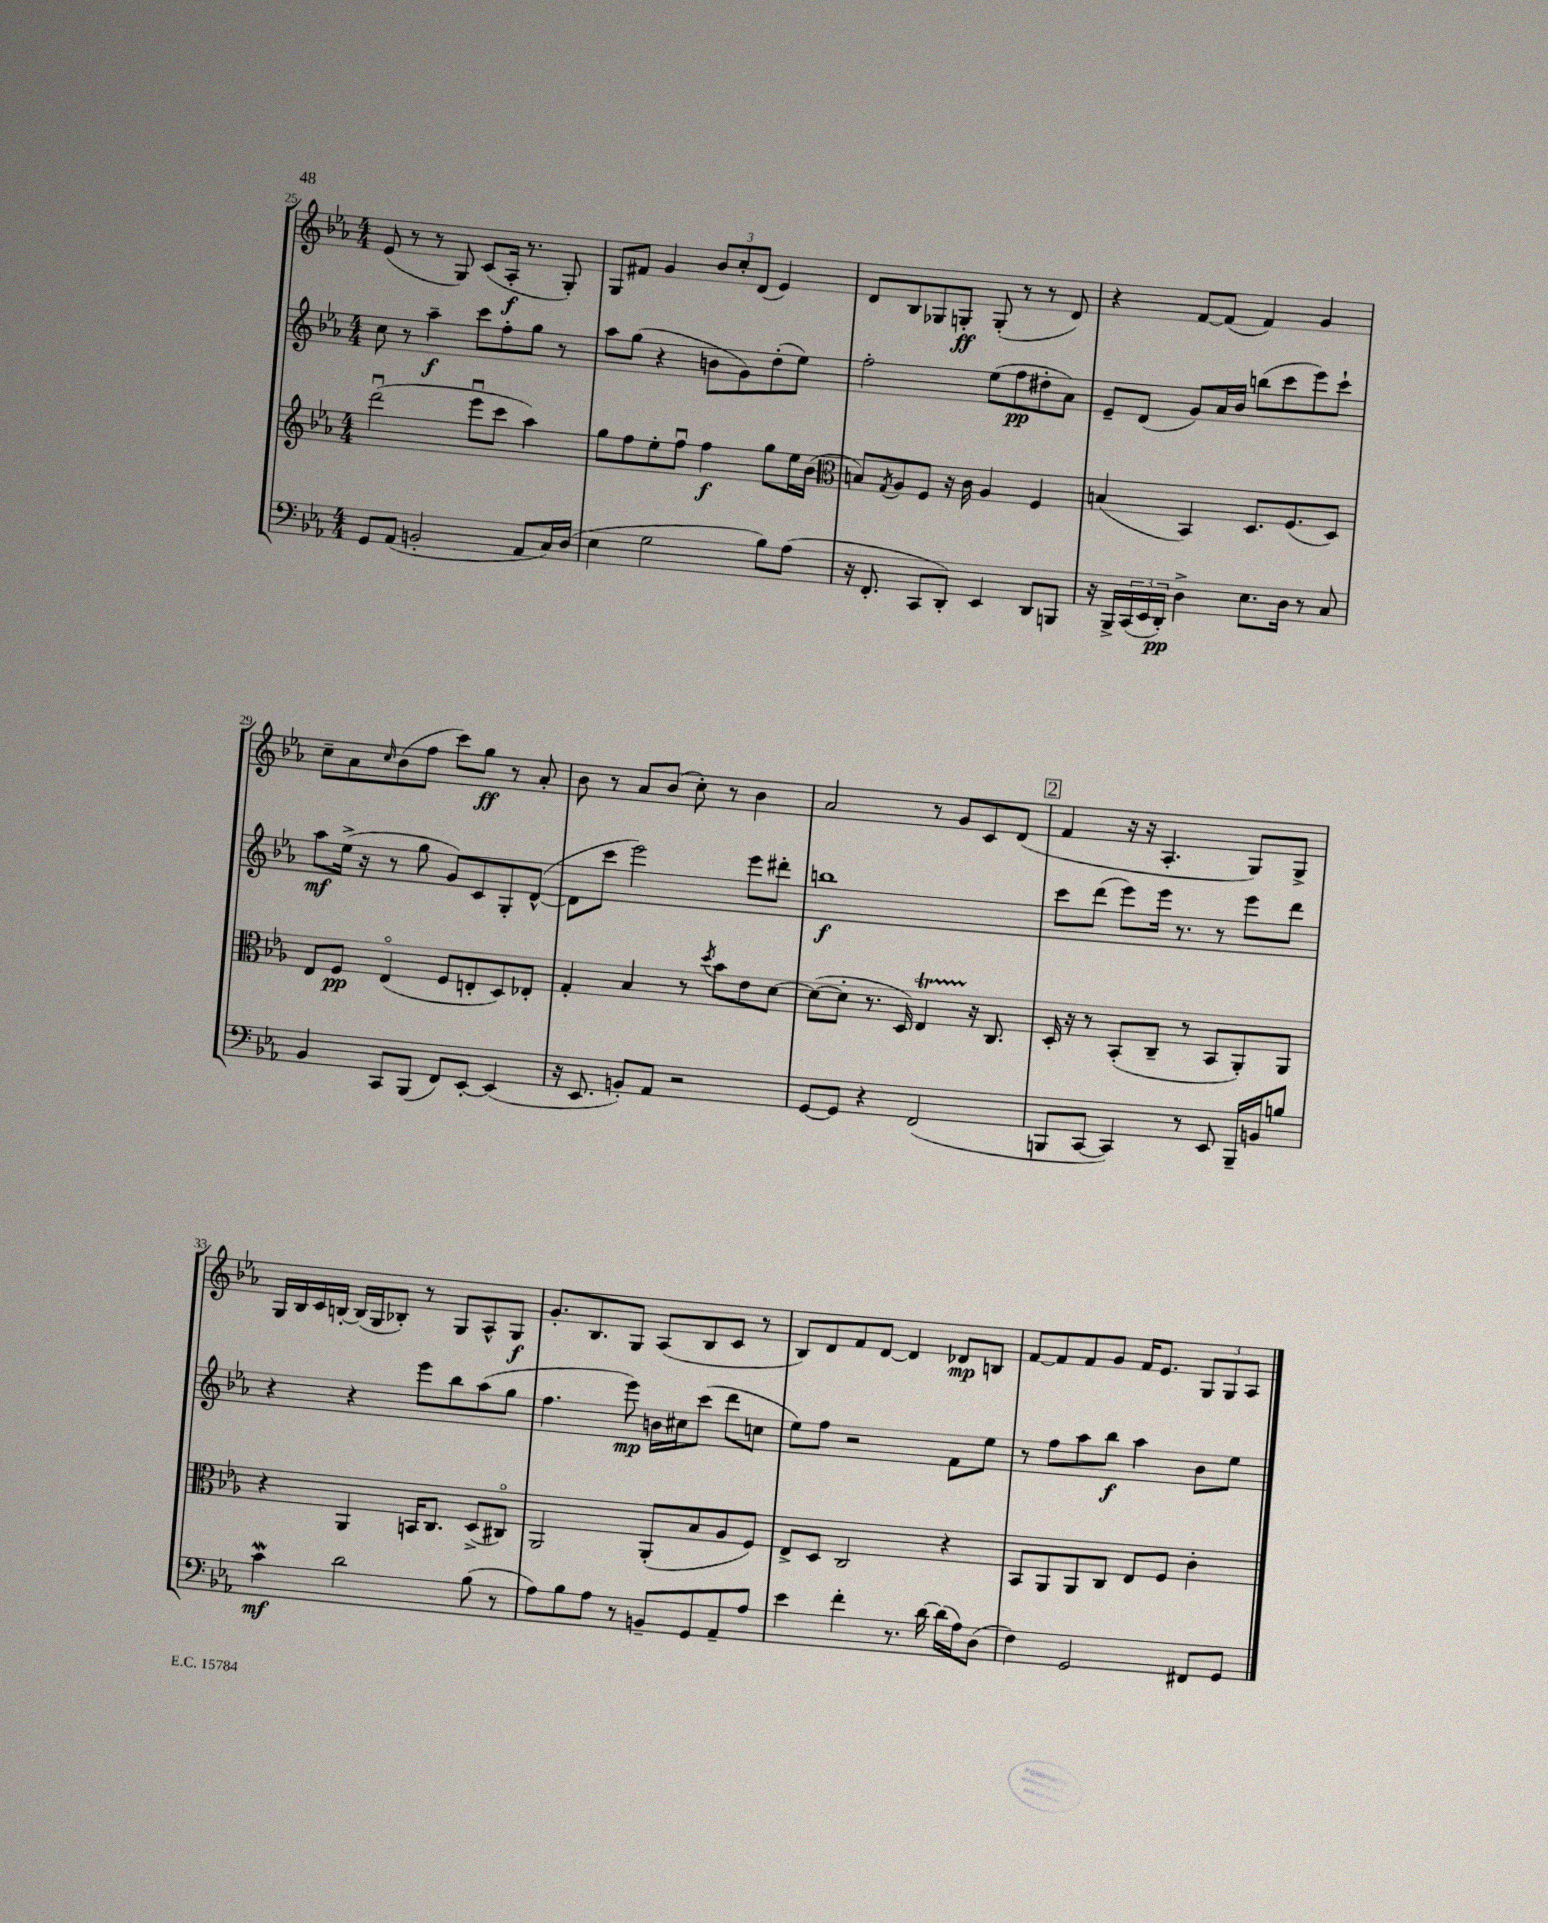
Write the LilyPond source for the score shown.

<<
\new StaffGroup <<
\new Staff = "s0" {
    \clef treble \key ees \major \numericTimeSignature \time 4/4
    ees'8( r8 r8 g8) c'8( aes16-.\f r8. g8-.) |
    g8 fis'8 g'4 \tuplet 3/2 { bes'8 c''8-. d'8( } ees'4) |
    d'8 bes8 ges8 g8-.\ff g8-.( r8 r8 d'8) |
    r4 f'8~ f'8( f'4) g'4 |
    c''8-- aes'8 \grace { c''16 } bes'8( f''8 c'''8) g''8\ff r8 aes'8-. |
    bes'8 r8 aes'8 bes'8( c''8-.) r8 bes'4 |
    aes'2 r8 g'8 c'8 d'8( |
    \mark \markup { \box "2" } f'4 r16 r16 aes4.-. g8) g8-> |
    g16 bes16 c'16 b16~-. b16( g16 bes8-.) r8 g8 aes8-^ g8\f |
    g'8.-. bes8. g8 aes8( bes8 c'8 r8 |
    bes8) d'8 f'8 d'8~ d'4 des'8\mp b8 |
    f'8~ f'8 f'8 g'8 f'16 ees'8. \tuplet 3/2 { g8 g8 aes8 } \bar "|." |
}
\new Staff = "s1" {
    \clef treble \key ees \major \numericTimeSignature \time 4/4
    c''8 r8 aes''4--\f c'''8 f''8-. g''8 r8 |
    aes''8 g''8( r4 b'8 g'8) d''8-.( ees''8) |
    f''2-. ees''8( f''8\pp dis''8-. aes'8) |
    ees'8-- d'8( g'8) aes'16 bes'16 b''8( c'''8 ees'''8) c'''8-! |
    aes''8\mf ees''16->( r16 r8 g''8 g'8) c'8 g8-. d'8~-^( |
    d'8 c'''8 ees'''2) ees'''8 dis'''8-. |
    b''1\f |
    \mark \markup { \box "2" } c'''8 d'''8( ees'''8) ees'''16 r8. r8 ees'''8 d'''8 |
    r4 r4 ees'''8 bes''8 aes''8( g''8 |
    f''4. ees'''8\mp) b'16 cis''16 c'''8( d'''8 c''8 |
    ees''8) f''8 r2 f'8 ees''8 |
    r8 f''8 aes''8 bes''8\f aes''4 bes'8 ees''8 \bar "|." |
}
\new Staff = "s2" {
    \clef treble \key ees \major \numericTimeSignature \time 4/4
    d'''2\downbow( ees'''8\downbow c'''8 aes''4) |
    g''8 f''8 ees''8-. f''8\downbow f''4\f g''8 ees''16 bes'16( |
    \clef alto b8) \acciaccatura { g8 } aes8 f8 r16 c'16 aes4 f4 |
    b4( bes,4) d8. f8.( d8) |
    ees8 f8\pp ees4\flageolet( f8 e8-. d8) ees8-. |
    g4-. bes4 r8 \acciaccatura { d''8 } bes'8 ees'8 d'8~ |
    d'8~( d'8-. r8. d16) ees4\startTrillSpan r16\stopTrillSpan c8. |
    \mark \markup { \box "2" } d16-. r16 r8 bes,8-.( c8-- r8 bes,8 aes,8-.) aes,8 |
    r4 aes,4 b,16 c8. d8->( cis8\flageolet) |
    aes,2 aes,8-.( bes8 aes8 f8) |
    ees8-> d8 c2 r4 |
    bes,8 aes,8 aes,8 c8 ees8 f8 c'4-. \bar "|." |
}
\new Staff = "s3" {
    \clef bass \key ees \major \numericTimeSignature \time 4/4
    g,8 aes,8( b,2-. aes,8 c16) d16( |
    ees4 g2 bes8) aes8( |
    r16 f,8.-. c,8 d,8-.) ees,4 d,8 b,,8 |
    r16 bes,,16-> \tuplet 3/2 { c,16( ees,16 d,16-.\pp) } d4-> ees8. d16 r8 c8 |
    bes,4 c,8 bes,,8( f,8) ees,8~-. ees,4( |
    r16 ees,8. b,8-.) aes,8 r2 |
    g,8~ g,8 r4 f,2( |
    \mark \markup { \box "2" } b,,8 c,8~ c,4) r8 ees,8 b,,16-- b,16 b8 |
    c'4\mordent\mf d'2 bes8( r8 |
    aes8) bes8 aes8 r8 b,8-- g,8 aes,8-- aes8 |
    ees'4 f'4-. r8. d'16~ d'16( aes16) d8( |
    f4) g,2 fis,8 g,8 \bar "|." |
}
>>
>>
\layout { \context { \Score currentBarNumber = #25 } }
